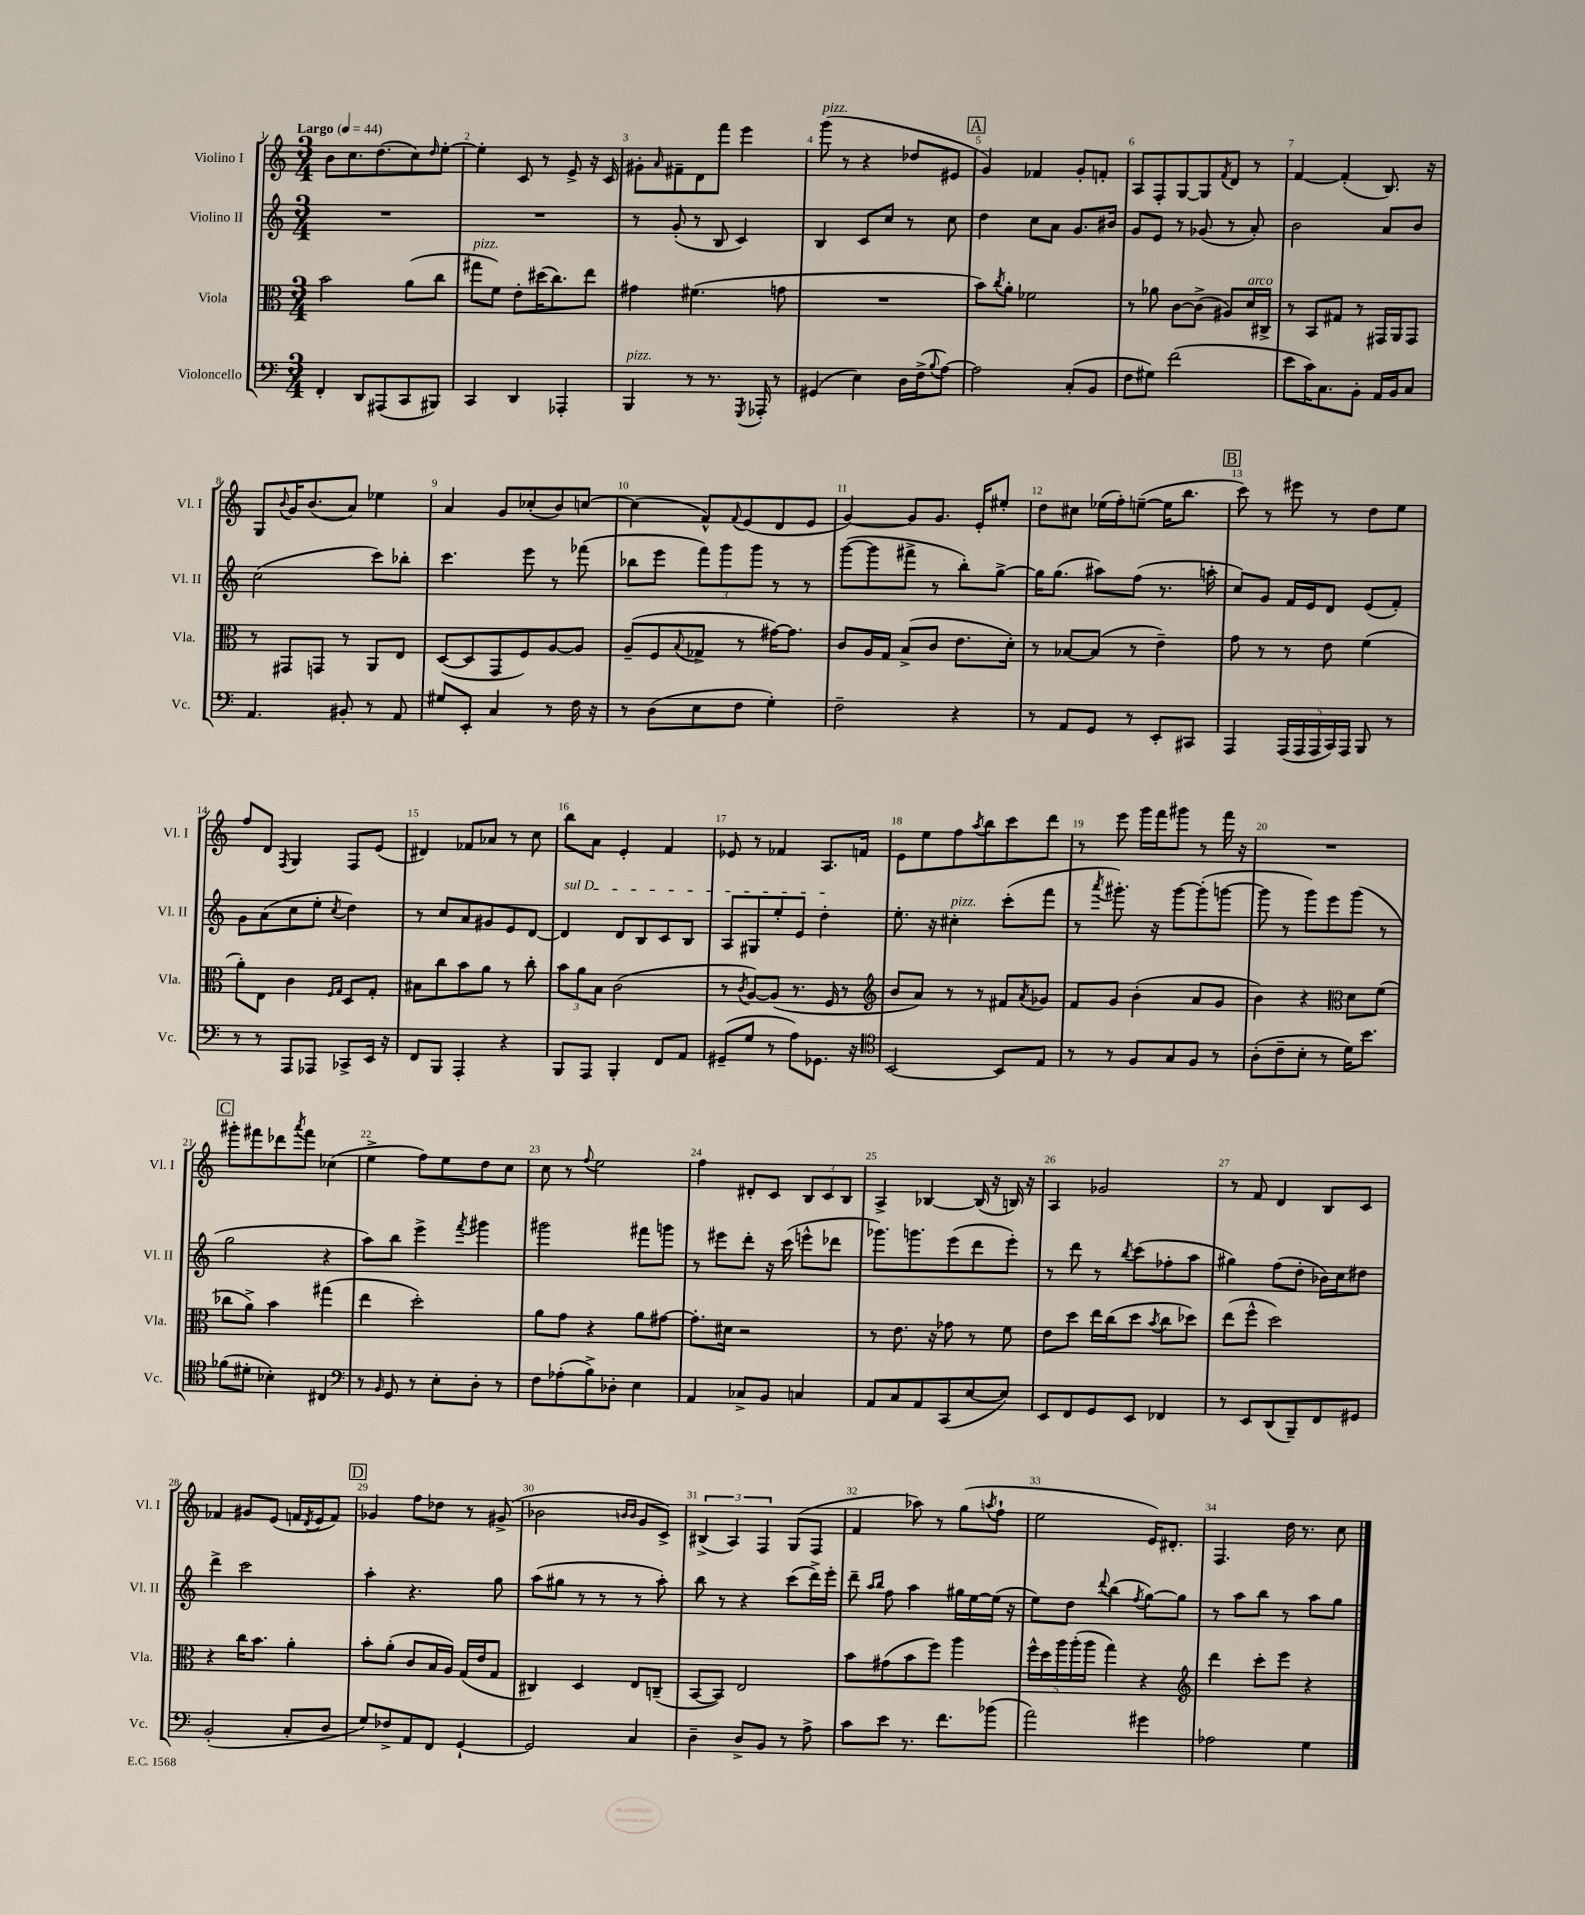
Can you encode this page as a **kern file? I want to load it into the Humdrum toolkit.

**kern	**kern	**kern	**kern
*staff4	*staff3	*staff2	*staff1
*clefF4	*clefC3	*clefG2	*clefG2
*k[]	*k[]	*k[]	*k[]
*M3/4	*M3/4	*M3/4	*M3/4
*MM44	*MM44	*MM44	*MM44
4FF'	2b	2.r	8b
.	.	.	8.cc
8DD	.	.	.
.	.	.	(8.dd
(8AAA#	.	.	.
8CC	(8a	.	8cc)
.	.	.	16qqdd
8BBB#)	8cc	.	[8ee'
=	=	=	=
4CC	8gg#	2.r	4ee']
.	8f)	.	.
4DD	8e'	.	8c
.	(16dd#	.	8r
.	8.cc)	.	.
4AAA-'	.	.	8e^
.	8ee	.	16r
.	.	.	16c
=	=	=	=
4BBB	4g#	8r	8g#'
.	.	.	16qqa
.	.	(8g'	8f#~
8r	(4.f#	8r	8d
8.r	.	8B	8fff
.	.	4c)	4eee
8qGGG	.	.	.
16AAA-'	.	.	.
8r	8g	.	.
=	=	=	=
(4GG#	2.r	4B	(8ggg
.	.	.	8r
4E)	.	8c	4r
.	.	8cc	.
16D	.	8r	8dd-
(16F^	.	.	.
8qqB	.	.	.
[8A)	.	8cc	8e#
=	=	=	=
2A]	8b)	4dd	4g)
.	8qcc	.	.
.	8a'	.	.
.	2f-	8cc	4f-
.	.	8a	.
(8C'	.	8.g	8g'
8BB	.	.	8f'
.	.	16b#	.
=	=	=	=
8F	8r	8g	8A
8G#)	8a-	8e	8F'
(2f	[8c	8r	[8G
.	(8c^]	(8g-	8G]
.	.	.	8qf
.	8A#)	8r	8d
.	16d	8a')	8r
.	16C#^	.	.
=	=	=	=
8e	8r	2b	[4f
16c)	8BB	.	.
8.C	.	.	.
.	8G#	.	(4f']
8BB'	8r	.	.
16AA	16GG#	8a	8.B)
16BB	16AA	.	.
8C	8GG#	8b	.
.	.	.	16r
=	=	=	=
4.AA	8r	(2cc	8G
.	.	.	8qqb
.	8GG#	.	16g
.	.	.	(8.b
.	8GG	.	.
8BB#'	8r	.	8a)
8r	8AA	8ccc)	4ee-
8AA	8E	8bb-'	.
=	=	=	=
8G#	([8D	4.ccc	4a
8EE'	8D]	.	.
4C	8GG	.	8g
.	8F)	8eee	(8cc-'
8r	[8A	8r	8b)
16F	8A]	(8fff-	[8cc
16r	.	.	.
=	=	=	=
8r	(8A~	8bb-	(4cc]
(8D	8F	8eee	.
.	8qqB	.	.
8E	8G-^	12fff)	8f^^)
.	.	12ggg	.
.	.	.	8qqf
8F	8r	.	(8e
.	.	12ggg	.
4G')	[16g#)	8r	8d
.	8.g#]	.	.
.	.	8r	8e
=	=	=	=
2F~	8c	([8ggg	[4g)
.	16A	8ggg]	.
.	16G	.	.
.	(8B^	8fff#^	8g]
.	8c	8r	8.g
4r	8.e	8bb')	.
.	.	.	16e'
.	.	[8gg^	8ee#'
.	16d')	.	.
=	=	=	=
8r	8r	16gg]	8dd
.	.	(8.gg	.
8AA	[8B-	.	8cc#
8GG	(8B-]	8aa#)	(16ee-
.	.	.	16ff')
8r	8r	(8ff	([8ee~
8EE'	4e~)	8.r	16ee]
.	.	.	8.bb
8CC#	.	.	.
.	.	16aa'	.
=	=	=	=
4AAA	8g	8cc)	8ccc)
.	8r	8g	8r
(20AAA	8r	16f	8eee#
20AAA	.	.	.
.	.	16e	.
20AAA	.	.	.
.	8e	8d	8r
20CC)	.	.	.
20AAA	.	.	.
8BBB	(4f	(8e	8dd
8r	.	8f')	8ee
=	=	=	=
8r	8a')	8g	8ff
8r	8E	(8a	8d
.	.	.	8qF
8AAA	4c	8cc	4G
8AAA-	.	8ee'	.
.	16qqF	.	.
.	16qqG	8qcc	.
8CC-^	8D	4dd)	8F
16EE	8G'	.	(8e
16r	.	.	.
=	=	=	=
8FF	8B#	8r	4d#)
8BBB	8cc	8cc	.
4AAA'	8b	8a	8f-
.	8a	8g#	8a-
4r	8r	8e	8r
.	8cc'	[8d	8cc
=	=	=	=
8BBB	12b	4d]	8bb
.	12a	.	.
8AAA	.	.	8a
.	12B	.	.
4BBB'	(2c	8d	4e'
.	.	8B	.
8FF	.	8c	4f
8AA	.	8B	.
=	=	=	=
(8GG#~	8r	8A	8e-
.	8qc	.	.
8G	[8A)	8G#	8r
8r	(8A]	8ee'	4f-
8A)	8.r	8e	.
8.GG-	.	4dd'	8.A
.	16F	.	.
.	8r	.	.
16r	.	.	16f
=	=	=	=
*clefC4	*clefG2	*	*
[2BB	8b	8.ee'	8e
.	8a)	.	8ee
.	.	16r	.
.	8r	4cc#'	8ff
.	.	.	8qaa
.	8r	.	8bb
8BB]	8f#	(8ccc'	8ccc
.	8qa	.	.
8E	8g-	8fff	8ddd
=	=	=	=
8r	8f	8r	8r
.	.	8qaaa	.
8r	8g	8.ggg#')	8eee
8F	(4b'	.	16ggg
.	.	16r	16fff
8G	.	[8ggg#	8ggg#
8F	8a	(8ggg#']	8r
8r	8g	[8ggg	16fff
.	.	.	16r
=	=	=	=
(8A'	4b)	8ggg]	2.r
8c~	.	8r	.
8B'	4r	8ggg)	.
8r	.	8eee	.
*	*clefC3	*	*
16d)	8d	(8ggg	.
8.b	.	.	.
.	(8f	8r	.
=	=	=	=
(8f-	8cc-	2gg	8ggg#'
8d#'	8a^)	.	8fff#
4B-')	4b	.	8ddd-
.	.	.	8qaaa
.	.	.	8fff#
4C#	(4gg#	4r	(4cc-
=	=	=	=
*clefF4	*	*	*
8r	4ee	8aa)	4ee^
16qqBB	.	.	.
8GG	.	8bb	.
8r	2dd')	4eee^	8ff)
8E'	.	.	8ee
.	.	8qfff	.
8D'	.	4ggg#	8dd
8r	.	.	8cc
=	=	=	=
8F	8a	2ggg#	8cc
(8A-'	8g	.	8r
.	.	.	8qqff
8B^)	4r	.	2ee
8D-'	.	.	.
4E	8a	8fff#	.
.	[8g#	8ggg	.
=	=	=	=
4AA	8.g#']	8r	4ff
.	.	8eee#	.
.	16d#	.	.
8C-^	2r	8ddd'	8d#'
8BB	.	16r	8c
.	.	(16ccc	.
4C	.	8eee^^	12B
.	.	.	12c
.	.	8ddd-	.
.	.	.	12B
=	=	=	=
8AA	8r	8.ggg-)	4A^
8C	8.e	.	.
.	.	8.ggg	.
8AA	.	.	[4B-
.	16r	.	.
(8CC	8g-	(8eee	.
[8E	8r	8ddd	(16B-]
.	.	.	16r
8E])	8f	8eee')	16B)
.	.	.	16r
=	=	=	=
8EE	8e	8r	4A
8FF	8dd	8ddd	.
8GG	16ee	8r	2g-
.	(16cc	.	.
.	.	8qbb	.
8EE	8dd	(8ccc	.
.	8qb	.	.
4FF-	8cc	8ff-'	.
.	8dd-)	8aa	.
=	=	=	=
8r	(8ee	4gg#)	8r
8EE	8ff^^	.	8f
(8DD	2dd)	(8ff	4d
8BBB~)	.	8dd'	.
8FF	.	16b-)	8B
.	.	16cc	.
8GG#	.	8dd#	8c
=	=	=	=
(2BB'	4r	4ddd^	4f-
.	16cc	2ccc	8g#
.	8.b	.	.
.	.	.	(8e
8C'	4a'	.	16f
.	.	.	8qd
.	.	.	16e
8D	.	.	8f)
=	=	=	=
8G)	8b'	4aa'	4g-
8F-^	(8a'	.	.
8AA	8c	4.r	8ff
8FF	16B	.	8dd-
.	16A)	.	.
[4GG`	(16G	.	8r
.	16e	.	.
.	8G	8gg	(8g#^
=	=	=	=
2GG]	4C#)	(8aa	2b-
.	.	8gg#	.
.	4D	8r	.
.	.	8r	.
.	.	.	16qqb
.	.	.	16qqb
4C	8E	8r	8g
.	(8C~	8aa')	8c^)
=	=	=	=
4D~	[8BB	8bb	(6B#^
.	8BB])	8r	.
.	.	.	6A)
8D^	2E	4r	.
.	.	.	6F
8BB	.	.	.
8r	.	(8ccc	(8G
8A^	.	16ddd^)	8F
.	.	16eee'	.
=	=	=	=
8c	8b	8ddd~	4f
.	.	16qqaa	.
.	.	16qqbb	.
8e	(8g#	8ff	.
8.r	8b	4aa	8aa-)
.	8ff)	.	8r
8.f	.	.	.
.	4aa	16gg#	(8gg
.	.	[16ee	.
.	.	.	8qaa
(8b-	.	(16ee]	8ff`
.	.	16r	.
=	=	=	=
2a)	20ff^^	8ee)	2ee
.	20dd	.	.
.	20aa	.	.
.	.	8dd	.
.	(20aa'	.	.
.	20aa	.	.
.	.	8qqddd	.
.	4gg)	(4bb	.
.	.	8qff	.
4g#	4r	[8gg)	16e)
.	.	.	8.d#'
.	.	8gg]	.
=	=	=	=
*	*clefG2	*	*
2A-	4ddd	8r	4.F
.	.	8aa	.
.	8ccc'	8bb	.
.	8eee	8r	16dd
.	.	.	8.r
4G	4r	8aa	.
.	.	8gg	8cc
==	==	==	==
*-	*-	*-	*-
